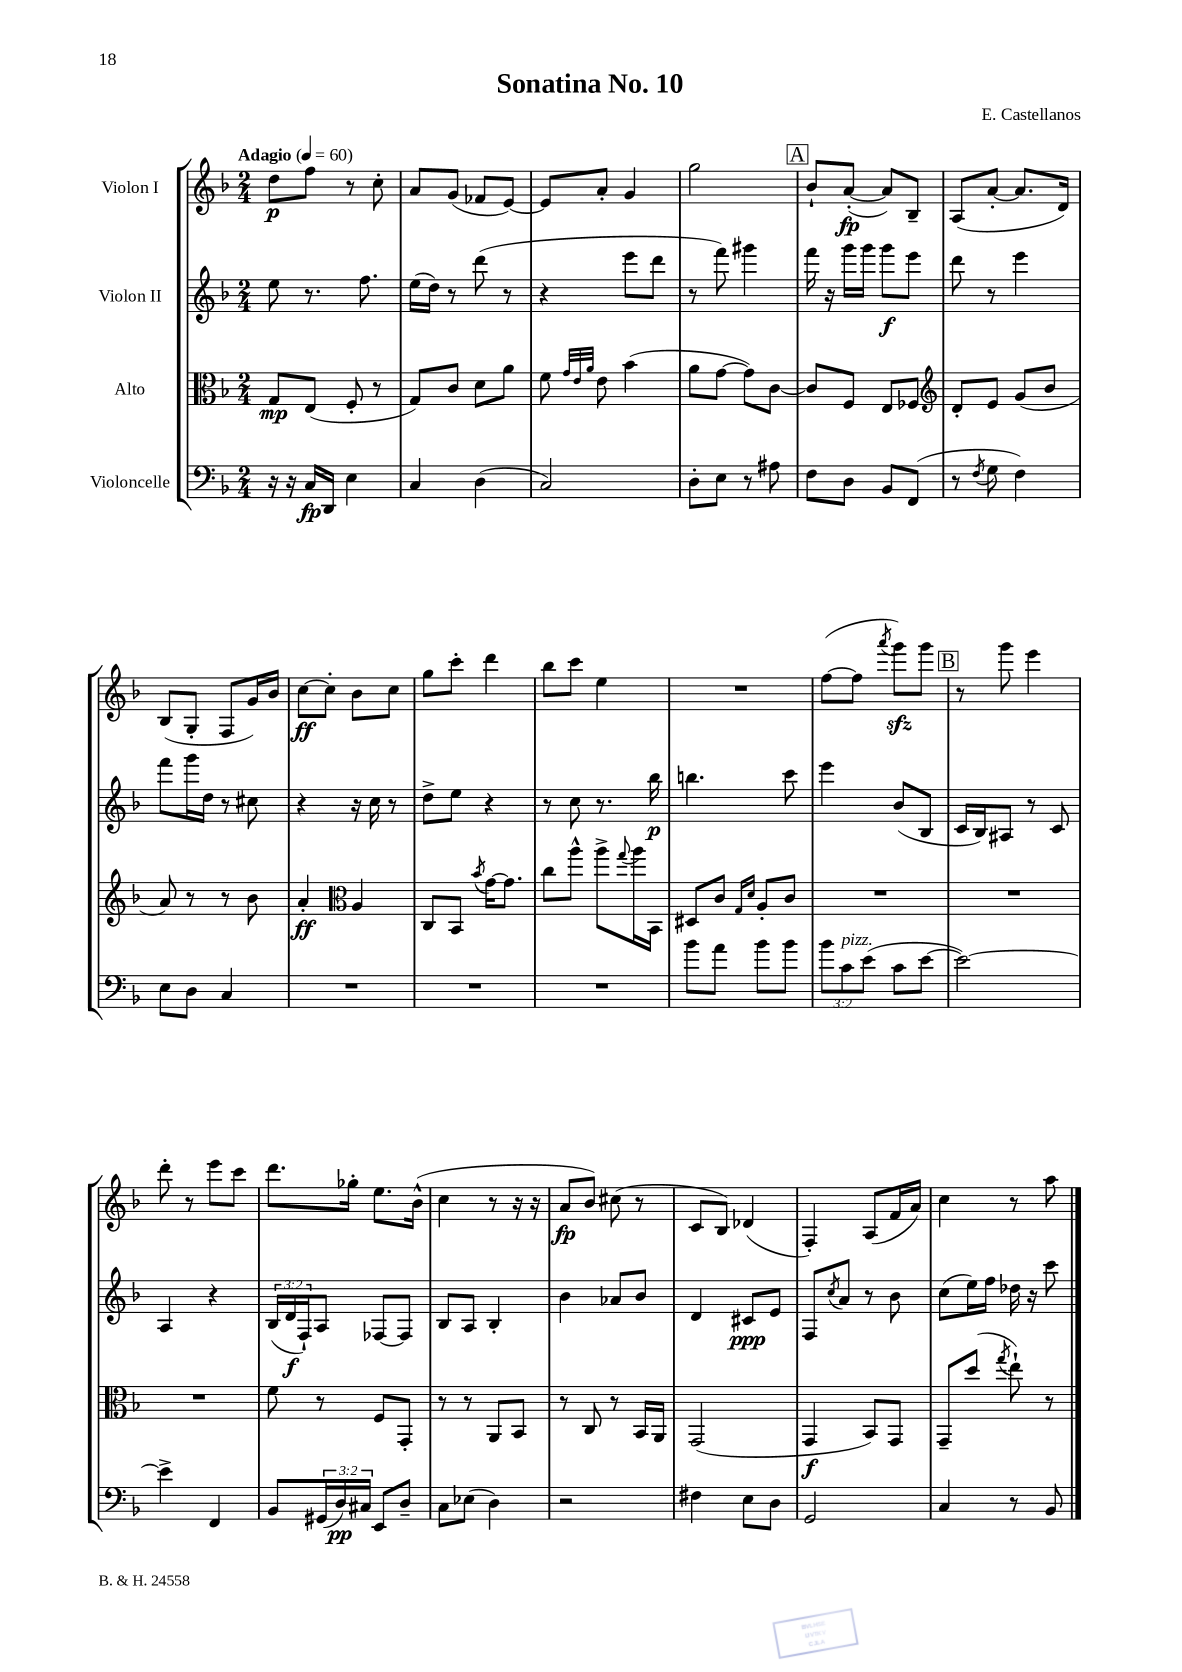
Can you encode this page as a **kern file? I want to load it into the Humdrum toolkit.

**kern	**kern	**kern	**kern
*staff4	*staff3	*staff2	*staff1
*clefF4	*clefC3	*clefG2	*clefG2
*k[b-]	*k[b-]	*k[b-]	*k[b-]
*M2/4	*M2/4	*M2/4	*M2/4
*MM60	*MM60	*MM60	*MM60
16r	8G	8ee	8dd
16r	.	.	.
16C	(8E	8.r	8ff
16DD	.	.	.
4E	8F'	.	8r
.	.	8.ff	.
.	8r	.	8cc'
=	=	=	=
4C	8G)	(16ee	8a
.	.	16dd)	.
.	8c	8r	(8g
(4D	8d	(8ddd	8f-
.	8a	8r	[8e)
=	=	=	=
2C)	8f	4r	8e]
.	32qqg	.	.
.	32qqe	.	.
.	32qqa	.	.
.	8e	.	8a'
.	(4b-	8eee	4g
.	.	8ddd	.
=	=	=	=
8D'	8a	8r	2gg
8E	[8g	8fff)	.
8r	8g])	4ggg#	.
8A#	[8c	.	.
=	=	=	=
8F	8c]	16fff	8b-`
.	.	16r	.
8D	8F	16ggg	([8a'
.	.	16ggg	.
8BB-	8E	8ggg	8a])
(8FF	8F-	8eee	8B-~
=	=	=	=
*	*clefG2	*	*
8r	8d'	8ddd	(8A
8qF	.	.	.
8G	8e	8r	[8a'
4F)	(8g	4eee	8.a]
.	8b-	.	.
.	.	.	16d)
=	=	=	=
8E	8a)	8fff	(8B-
8D	8r	16ggg	8G'
.	.	16dd	.
4C	8r	8r	8F
.	8b-	8cc#	16g)
.	.	.	16b-
=	=	=	=
2r	4a'	4r	[8cc
.	.	.	8cc']
*	*clefC3	*	*
.	4A	16r	8b-
.	.	16cc	.
.	.	8r	8cc
=	=	=	=
2r	8C	8dd^	8gg
.	8BB-	8ee	8ccc'
.	8qb-	.	.
.	[16g	4r	4ddd
.	8.g]	.	.
=	=	=	=
2r	8cc	8r	8bb-
.	8aa^^	8cc	8ccc
.	8aa^	8.r	4ee
.	8qqgg	.	.
.	16aa	.	.
.	16BB-	16bb-	.
=	=	=	=
8b-	8D#	4.bb	2r
8a	8c	.	.
.	16qqG	.	.
.	16qqd	.	.
8b-	8A'	.	.
8b-	8c	8ccc	.
=	=	=	=
12b-	2r	4eee	([8ff
12c	.	.	.
.	.	.	8ff]
(12e	.	.	.
.	.	.	8qaaa
8c	.	(8b-	8ggg)
[8e	.	8B-	8ggg
=	=	=	=
2e_)	2r	16c	8r
.	.	16B-)	.
.	.	8A#	8ggg
.	.	8r	4eee
.	.	8c	.
=	=	=	=
4e^]	2r	4A	8ddd'
.	.	.	8r
4FF	.	4r	8eee
.	.	.	8ccc
=	=	=	=
8BB-	8f	(24B-	8.ddd
.	.	24d	.
.	.	24F`)	.
(24GG#	8r	8A	.
24D)	.	.	.
.	.	.	16gg-'
24C#	.	.	.
8EE	8F	[8F-	8.ee
8D~	8GG'	8F-]	.
.	.	.	(16b-^^
=	=	=	=
8C	8r	8B-	4cc
(8E-	8r	8A	.
4D)	8AA	4B-'	8r
.	8BB-	.	16r
.	.	.	16r
=	=	=	=
2r	8r	4b-	8a
.	8C	.	8b-)
.	8r	8a-	(8cc#
.	16BB-	8b-	8r
.	16AA	.	.
=	=	=	=
4F#	(2GG	4d	8c
.	.	.	8B-)
8E	.	8c#	(4d-
8D	.	8e	.
=	=	=	=
2GG	4GG	8F	4F')
.	.	8qcc	.
.	.	8a	.
.	8BB-)	8r	(8A
.	8GG	8b-	16f
.	.	.	16a)
=	=	=	=
4C	8GG~	(8cc	4cc
.	(8dd	16ee)	.
.	.	16ff	.
.	8qgg	.	.
8r	8ee`)	16dd-	8r
.	.	16r	.
8BB-	8r	8ccc	8aa
==	==	==	==
*-	*-	*-	*-
